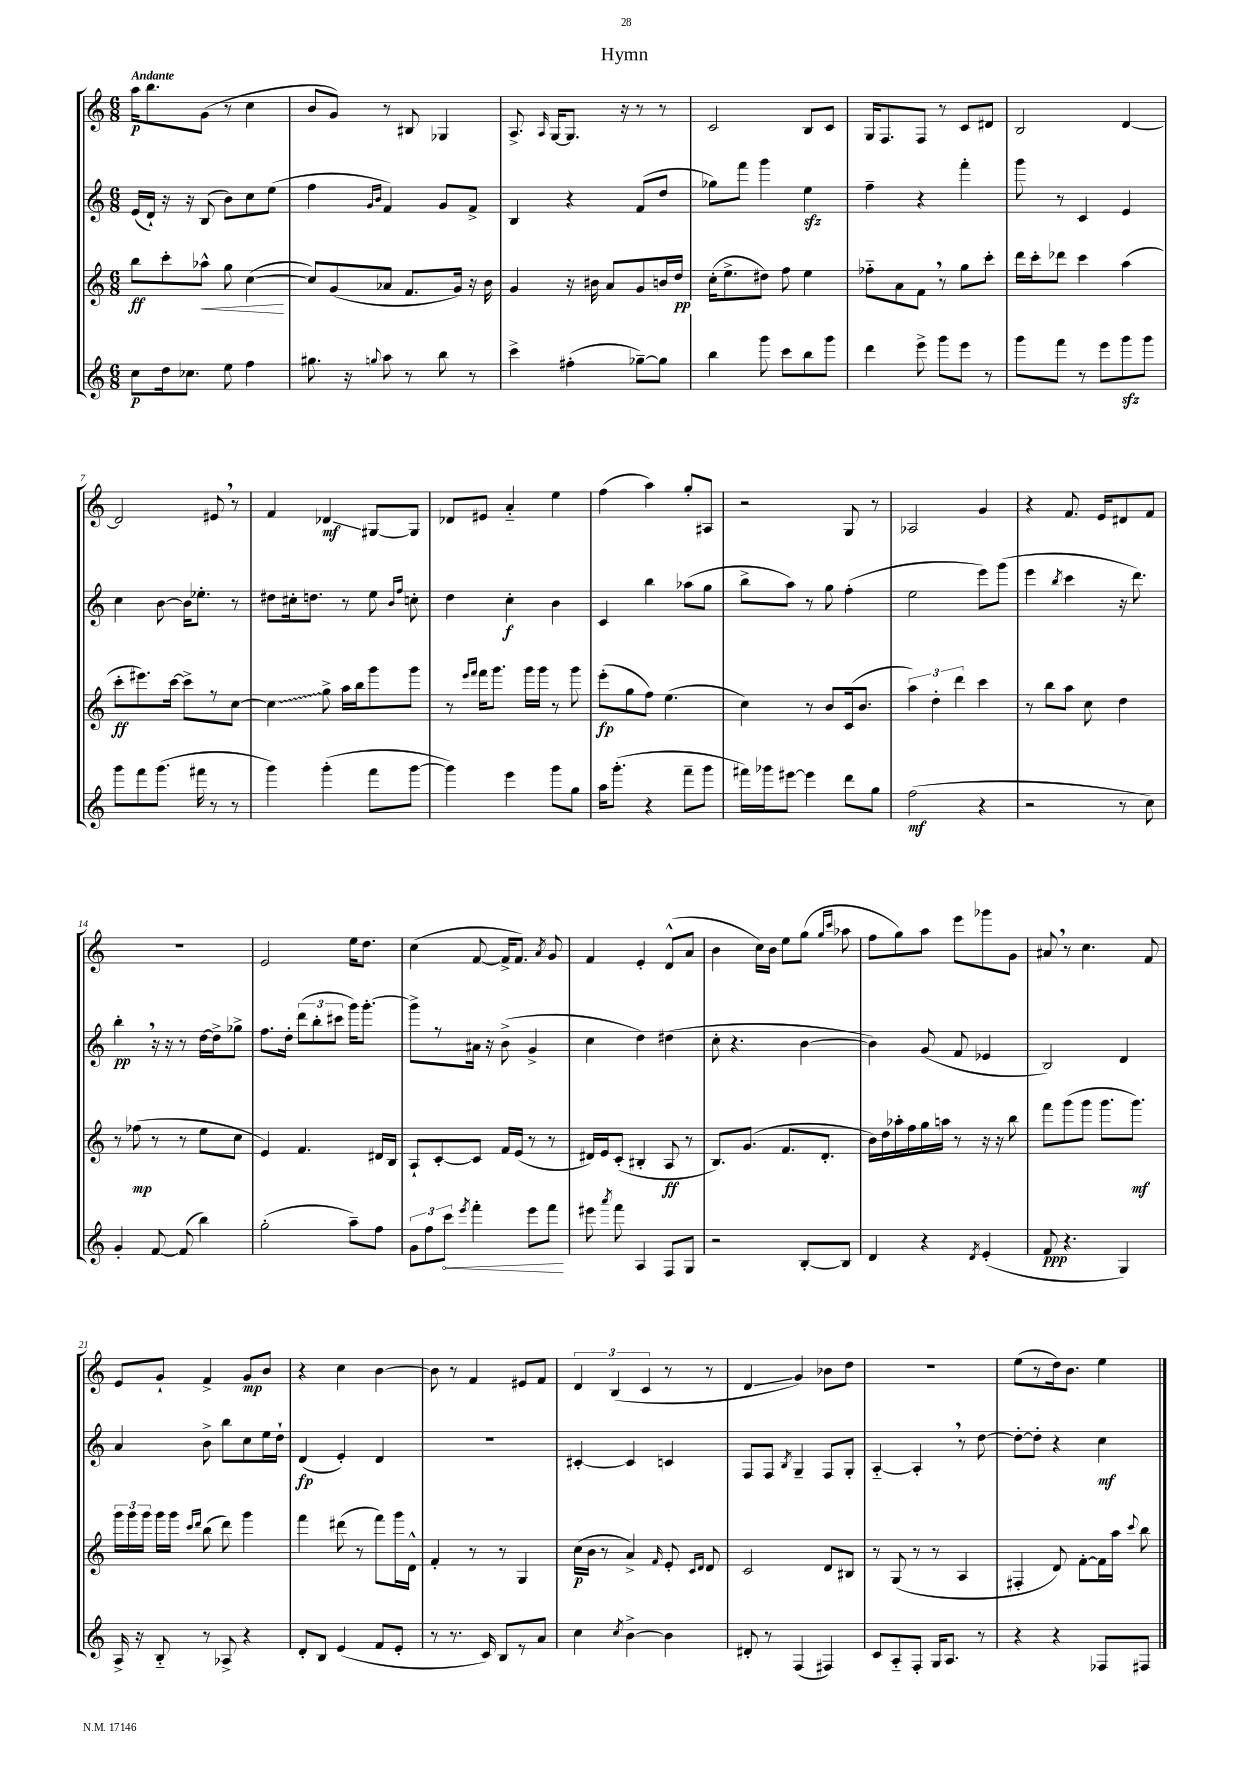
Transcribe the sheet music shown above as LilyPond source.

\header { title = "Hymn" }
<<
\new StaffGroup <<
\new Staff = "s0" {
    \clef treble \key c \major \numericTimeSignature \time 6/8 \tempo "Andante"
    \autoBeamOff a''16[\p b''8. g'8]( r8 c''4 |
    b'8[ g'8]) r8 bis8 ges4 |
    a8.-> \grace { a16 } g16[~ g8.] r16 r8 r8 |
    c'2 b8[ c'8] |
    g16[ f8. f8] r8 c'8[ dis'8] |
    b2 d'4~ |
    d'2 eis'8 \breathe r8 |
    f'4 des'4\glissando\mf gis8[~ gis8] |
    des'8[ eis'8] a'4-_ e''4 |
    f''4( a''4) g''8[-. ais8] |
    r2 g8 r8 |
    aes2 g'4 |
    r4 f'8. e'16[ dis'8 f'8] |
    R2. |
    e'2 e''16[ d''8.] |
    c''4( f'8~ f'16[-> f'8.]) \acciaccatura { a'8 } g'8 |
    f'4 e'4-. d'8[-^( a'8] |
    b'4 c''16[) b'16] e''8[ g''8]( \grace { g''16[ c'''16] } aes''8 |
    f''8[ g''8) a''8] e'''8[ ges'''8 g'8] |
    ais'8 \breathe r8 c''4. f'8 |
    e'8[ g'8]-! f'4-> g'8[\mp b'8] |
    r4 c''4 b'4~ |
    b'8 r8 f'4 eis'8[ f'8] |
    \tuplet 3/2 { d'4 b4( c'4 } r8 r8 |
    d'4\glissando g'4) bes'8[ d''8] |
    R2. |
    e''8[( r8 d''16) b'8.] e''4 \bar "|." |
}
\new Staff = "s1" {
    \clef treble \key c \major \numericTimeSignature \time 6/8
    \autoBeamOff e'16[( d'16]-!) r16 r16 b8( b'8[) c''8 e''8]( |
    f''4 \grace { g'16[ b'16] } f'4) g'8[ f'8]-> |
    b4 r4 f'8[( d''8] |
    ges''8[) f'''8] g'''4 e''4\sfz |
    f''4-- r4 f'''4-. |
    g'''8 r8 c'4 e'4 |
    c''4 b'8~ b'16[ ees''8.]-. r8 |
    dis''8[ cis''16-. d''8.] r8 e''8 \grace { b'16[ f''16] } c''8-. |
    d''4 c''4-.\f b'4 |
    c'4 b''4 aes''8[( g''8] |
    b''8[-> a''8]) r8 g''8 f''4-.( |
    e''2 e'''8[) g'''8]( |
    e'''4 \acciaccatura { b''8 } c'''4 r16 d'''8.) |
    b''4-.\pp \breathe r16 r16 r8 d''16[~ d''16-> ges''8]-> |
    f''8.[ d''16]-. \tuplet 3/2 { d'''8[( b''8-. cis'''8] } g'''16[) g'''8.]~-. |
    g'''8[-> r8 ais'16] r16 b'8->( g'4-> |
    c''4 d''4) dis''4( |
    c''8-. r4. b'4~ |
    b'4) g'8( f'8 ees'4 |
    b2) d'4 |
    a'4 b'8-> b''8[ c''8 e''16 d''16]-! |
    d'4\fp( e'4-.) d'4 |
    R2. |
    cis'4~-. cis'4 c'4 |
    f8[ f8] \acciaccatura { b8 } g4-- f8[ g8]-. |
    a4~-_ a4-. \breathe r8 d''8~ |
    d''8[~-. d''8]-. r4 c''4\mf \bar "|." |
}
\new Staff = "s2" {
    \clef treble \key c \major \numericTimeSignature \time 6/8
    \autoBeamOff b''8[\ff c'''8-. aes''8]-^\< g''8 c''4~\!( |
    c''8[) g'8( aes'8] f'8.[ g'16]) r16 b'16 |
    g'4 r16 bis'16 a'8[ g'8 b'16 d''16]\pp |
    c''16[-.( e''8.-> dis''8]) f''8 e''4 |
    fes''8[-_ a'8 f'8] \breathe r8 g''8[ c'''8]-. |
    d'''16[ c'''16-. des'''8] c'''4 a''4( |
    c'''8[-.\ff eis'''8.) c'''16]~ c'''8[-> r8 c''8]~ |
    \once \override Glissando.style = #'zigzag c''4\glissando g''8-> a''16[ b''16 g'''8 g'''8] |
    r8 \grace { e'''16[ f'''16] } f'''16[ g'''8.] g'''16[ g'''16] r8 g'''8 |
    e'''8[-.\fp( g''8 f''8]) e''4.( |
    c''4) r8 b'8[ c'16( b'8.] |
    \tuplet 3/2 { a''4) d''4-. d'''4 } c'''4 |
    r8 b''8[ a''8] c''8 d''4 |
    r8 fes''8\mp( r8 r8 e''8[ c''8] |
    e'4) f'4. dis'16[ b16] |
    a8[-! c'8~-. c'8] f'16[ e'16]( r8 r8 |
    dis'16[) e'16 c'8]-.( bis4-. a8\ff r8 |
    b8.[) g'8.]( f'8.[ d'8.]-. |
    b'16[) d''16 aes''16-. f''16 g''16 a''16] r8 r16 r16 b''8 |
    f'''8[ g'''8( g'''8] g'''8.[ g'''8.]\mf) |
    \tuplet 3/2 { g'''16[ g'''16 g'''16] } g'''16[ g'''16] \grace { c'''16[ d'''16] } b''8( d'''8) g'''4 |
    f'''4 dis'''8( r8 f'''8[) g'''16 d'16]-^ |
    f'4-. r8 r8 g4 |
    c''16[\p( b'16] r8 a'4->) \grace { f'16 } e'8-. \grace { c'16[ d'16] } d'8 |
    c'2 d'8[ bis8] |
    r8 g8( r8 r8 a4 |
    fis4-. d'8) f'8[~-. f'16 a''16] \appoggiatura { c'''8 } b''8 \bar "|." |
}
\new Staff = "s3" {
    \clef treble \key c \major \numericTimeSignature \time 6/8
    \autoBeamOff c''8[\p d''16 ces''8.] e''8 f''4 |
    gis''8. r16 \appoggiatura { g''8 } a''8 r8 b''8 r8 |
    c'''4-> fis''4-.( ges''8[~--) ges''8] |
    b''4 g'''8 c'''8[ b''8 g'''8] |
    d'''4 e'''8-> g'''8[ e'''8] r8 |
    g'''8[ f'''8] r8 e'''8[ g'''8\sfz g'''8] |
    g'''8[ f'''8 g'''8.]( fis'''16 r8 r8 |
    g'''4) g'''4-.( f'''8[ g'''8]~ |
    g'''4) e'''4 g'''8[ g''8] |
    a''16[ g'''8.]-.( r4 f'''8[-- g'''8] |
    fis'''16[) ges'''16 eis'''8]~ eis'''4 d'''8[ g''8] |
    f''2\mf( r4 |
    r2 r8 c''8) |
    g'4-. f'8~ f'8( b''4) |
    g''2-.( a''8[--) f''8] |
    \tuplet 3/2 { g'8[ f''8 \once \override Hairpin.circled-tip = ##t c'''8]\< } \acciaccatura { e'''8 } f'''4-. e'''8[ f'''8]\! |
    eis'''8 \acciaccatura { a'''8 } f'''8 a4 f8[ g8] |
    r2 b8[~-. b8] |
    d'4 r4 \acciaccatura { d'8 } e'4-.( |
    f'8\ppp r4. g4) |
    a16-> r16 b8-_ r8 aes8-> r4 |
    d'8[-. b8] e'4( f'8[ e'8]-. |
    r8 r8. c'16) b8[ r8 a'8] |
    c''4 \acciaccatura { c''8 } b'4~-> b'4 |
    dis'8-. r8 f4( fis4) |
    c'8[ a8-_ f8]-. g16[ a8.] r8 |
    r4 r4 fes8[ fis8] \bar "|." |
}
>>
>>
